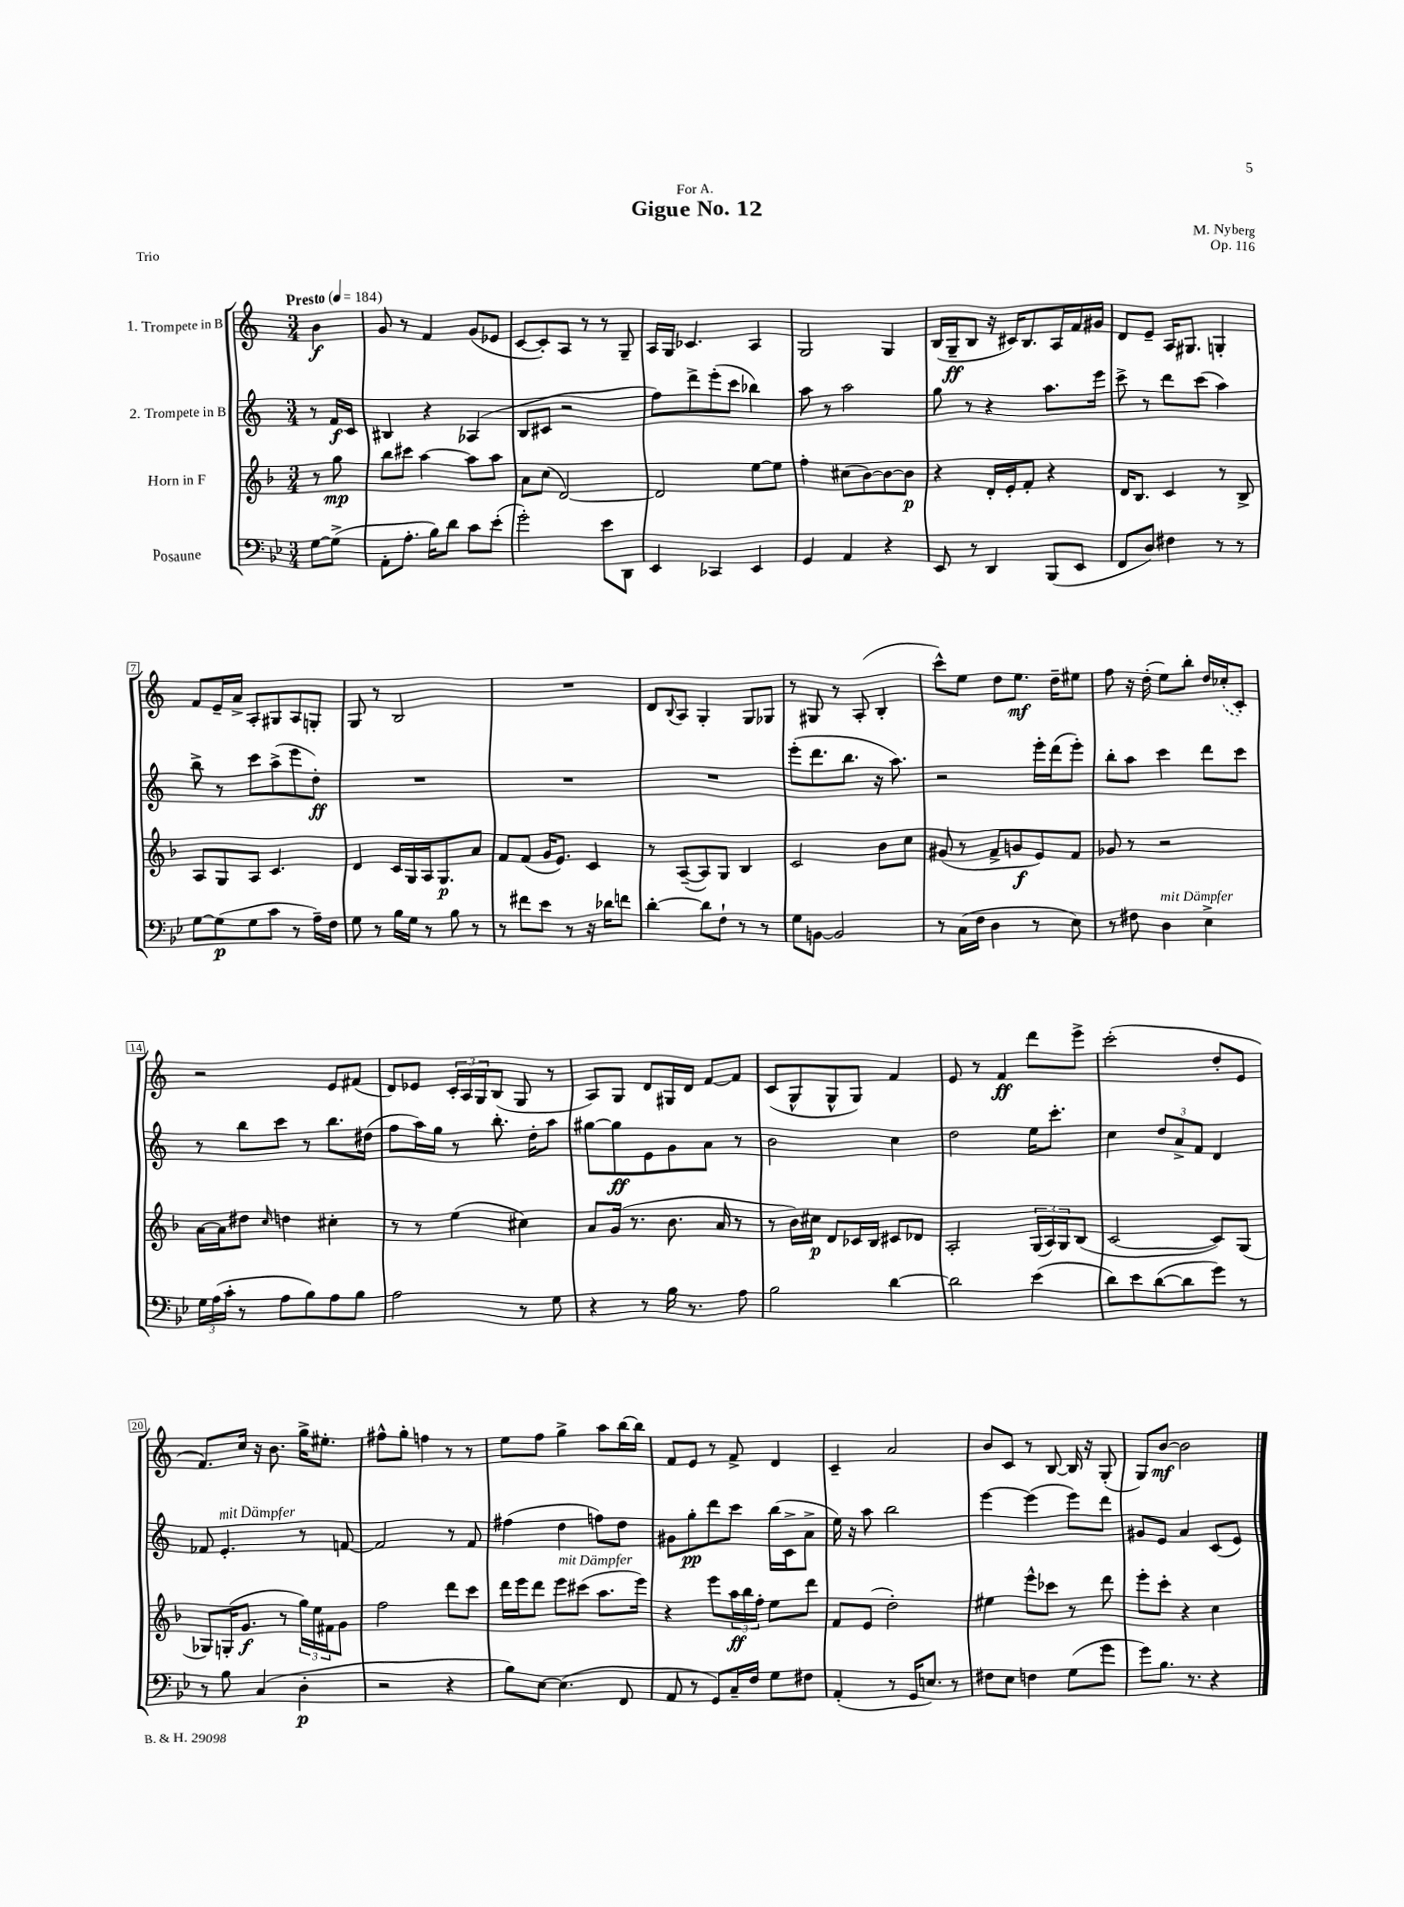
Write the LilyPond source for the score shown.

\header { title = "Gigue No. 12" composer = "M. Nyberg" dedication = "For A." opus = "Op. 116" piece = "Trio" }
<<
\new StaffGroup <<
\new Staff = "s0" \with { instrumentName = "1. Trompete in B" } {
    \clef treble \key c \major \numericTimeSignature \time 3/4 \partial 4 \tempo "Presto" 4 = 184
    b'4\f |
    g'8 r8 f'4 g'8( ees'8 |
    c'8~ c'8-.) a8 r8 r8 g8-- |
    a16 g16 ces'4. a4 |
    g2 g4 |
    b16( g16--\ff b8 r16 cis'16) b8. a16 f'16 gis'16 |
    d'8 e'8-- a16 gis8. g4-. |
    f'8 e'16-- a'16-> a8-. gis8 a8 g8-. |
    g8 r8 b2 |
    R2. |
    d'8 \appoggiatura { b8 } a8 g4-. g8 ges8 |
    r8 gis8 r8 a8-.( b4-. |
    c'''8-^) e''8 d''8 e''8.\mf d''16-- eis''8 |
    f''8 r16 d''16-.( e''8) b''8-. d''16 \once \slurDashed ces''16-.( c'8-.) |
    r2 e'8 fis'8( |
    d'8) ees'8 \tuplet 3/2 { c'16-. a16 g16 } b8( g8 r8 |
    a8) g8 d'8 gis16 d'16 f'8~ f'8 |
    c'8( g8-^ g8-^ g8) f'4 |
    e'8 r8 f'4\ff d'''8 e'''8-> |
    c'''2-.( d''8-. e'8 |
    f'8.) c''16 r16 b'8. g''16-> eis''8.-. |
    fis''8-^ g''8-. f''4 r8 r8 |
    e''8 f''8 g''4-> a''8 b''16~ b''16 |
    f'8 e'8 r8 f'8-> d'4 |
    c'4-- a'2 |
    b'8 c'8 r8 b8~ b16 r16 g8-.( |
    g8) b'8~\mf b'2 \bar "|." |
}
\new Staff = "s1" \with { instrumentName = "2. Trompete in B" } {
    \clef treble \key c \major \numericTimeSignature \time 3/4 \partial 4
    r8 f'16\f c'16 |
    bis4 r4 aes4( |
    b8 cis'8 r2 |
    f''8) d'''8-> e'''8-.( c'''8 bes''4) |
    a''8 r8 a''2 |
    g''8 r8 r4 a''8. e'''16 |
    c'''8-> r8 d'''8 c'''8( a''4) |
    b''8-> r8 c'''8 a''8->( e'''8 d''8-.\ff) |
    R2. |
    R2. |
    R2. |
    e'''8-.( d'''8. b''8. r16 a''8.) |
    r2 e'''16-. d'''16( e'''8-.) |
    b''8-. a''8 c'''4 d'''8 c'''8 |
    r8 b''8 c'''8 r8 b''8. dis''16( |
    f''8 a''16) g''16 r8 b''8.-. d''16-. a''8 |
    gis''8~ gis''8\ff e'8 g'8 a'8 r8 |
    b'2 c''4 |
    d''2 e''16 c'''8.-. |
    c''4 \tuplet 3/2 { d''8 a'8-> f'8 } d'4 |
    fes'8 e'4.-.^\markup { \italic "mit Dämpfer" } r8 f'8~ |
    f'2 r8 f'8 |
    fis''4( d''4 f''8) d''8 |
    gis'8 g''8-.\pp d'''8 c'''8 b''16( c'16-> a'8-> |
    e''16) r16 a''8 b''2 |
    e'''4~ e'''4( e'''8) d'''8 |
    gis'8 e'8 a'4 c'8( e'8) \bar "|." |
}
\new Staff = "s2" \with { instrumentName = "Horn in F" } {
    \clef treble \key f \major \numericTimeSignature \time 3/4 \partial 4
    r8 g''8\mp |
    bes''8 cis'''8 a''4~ a''8 a''8 |
    a'8 c''8( d'2~) |
    d'2 e''8~ e''8 |
    f''4-. cis''8( bes'8~) bes'8~ bes'8\p |
    r4 d'16-. e'16-. f'8-. r4 |
    d'16 bes8. c'4 r8 bes8-> |
    a8 g8 a8 c'4. |
    d'4 c'16 g16 a16 g8.\p a'8 |
    f'8 f'8( g'16 e'8.) c'4 |
    r8 a8~--( a8) g8 bes4 |
    c'2 bes'8 c''8 |
    gis'8( r8 f'8-> g'8\f e'8) f'8 |
    ges'8 r8 r2 |
    a'16~ a'16 dis''8 \grace { c''16 } d''4 cis''4-. |
    r8 r8 e''4( cis''4) |
    a'8 g'16( r8. bes'8. a'16 r8 |
    r8 bes'16) cis''16\p d'8 ces'16 bes16 cis'8 des'8 |
    a2-. \tuplet 3/2 { g16( a16) g16 } bes8( |
    c'2~ c'8) g8( |
    ges8) g16-.( g'8.\f r8 \tuplet 3/2 { g''16) e''16 fis'16 } g'8 |
    f''2 d'''8 c'''8 |
    d'''16 e'''16 d'''8 e'''8^\markup { \italic "mit Dämpfer" } cis'''8( a''8. e'''16) |
    r4 e'''8 \tuplet 3/2 { a''16\ff bes''16 f''16-. } e''8 d'''8 |
    f'8 e'8( d''2-.) |
    eis''4 e'''8-^ ces'''8 r8 d'''8 |
    e'''8-. c'''8-. r4 c''4 \bar "|." |
}
\new Staff = "s3" \with { instrumentName = "Posaune" } {
    \clef bass \key bes \major \numericTimeSignature \time 3/4 \partial 4
    g8~ g8->( |
    a,8-. a8.-. bes16) d'8 c'8 ees'8-.( |
    g'2-.) ees'8 d,8 |
    ees,4 ces,4 ees,4 |
    g,4 a,4 r4 |
    ees,8 r8 d,4 bes,,8( ees,8 |
    f,8 d8) fis4 r8 r8 |
    g8~ g8\p( g8 c'8 r8 a16--) f16 |
    g8 r8 bes16 g16 r8 bes8 r8 |
    r8 fis'8 ees'8 r8 r16 des'16 f'8 |
    d'4~-. d'8 f8-! r8 r8 |
    g8 b,8~ b,2 |
    r8 c16( f16 d4 r8 ees8) |
    r8 fis8 d4^\markup { \italic "mit Dämpfer" } ees4-> |
    \tuplet 3/2 { g16 a16( c'16-. } r8 a8 bes8) a8 bes8 |
    a2 r8 g8 |
    r4 r8 bes16 r8. a8 |
    bes2 d'4~ |
    d'2 ees'4( |
    d'8) ees'8 d'8~( d'8 g'8) r8 |
    r8 bes8 c4( d4-.\p |
    r2 r4 |
    bes8) ees8~ ees4.( f,8 |
    a,8 r8 g,8) c16-- f16 g8 fis8 |
    a,4-.( r8 g,16 e8.) r8 |
    fis8 ees8 f4 g8( g'8 |
    g'8) bes8. r8. r4 \bar "|." |
}
>>
>>
\layout { \context { \Score \override BarNumber.stencil = #(make-stencil-boxer 0.1 0.3 ly:text-interface::print) } }
